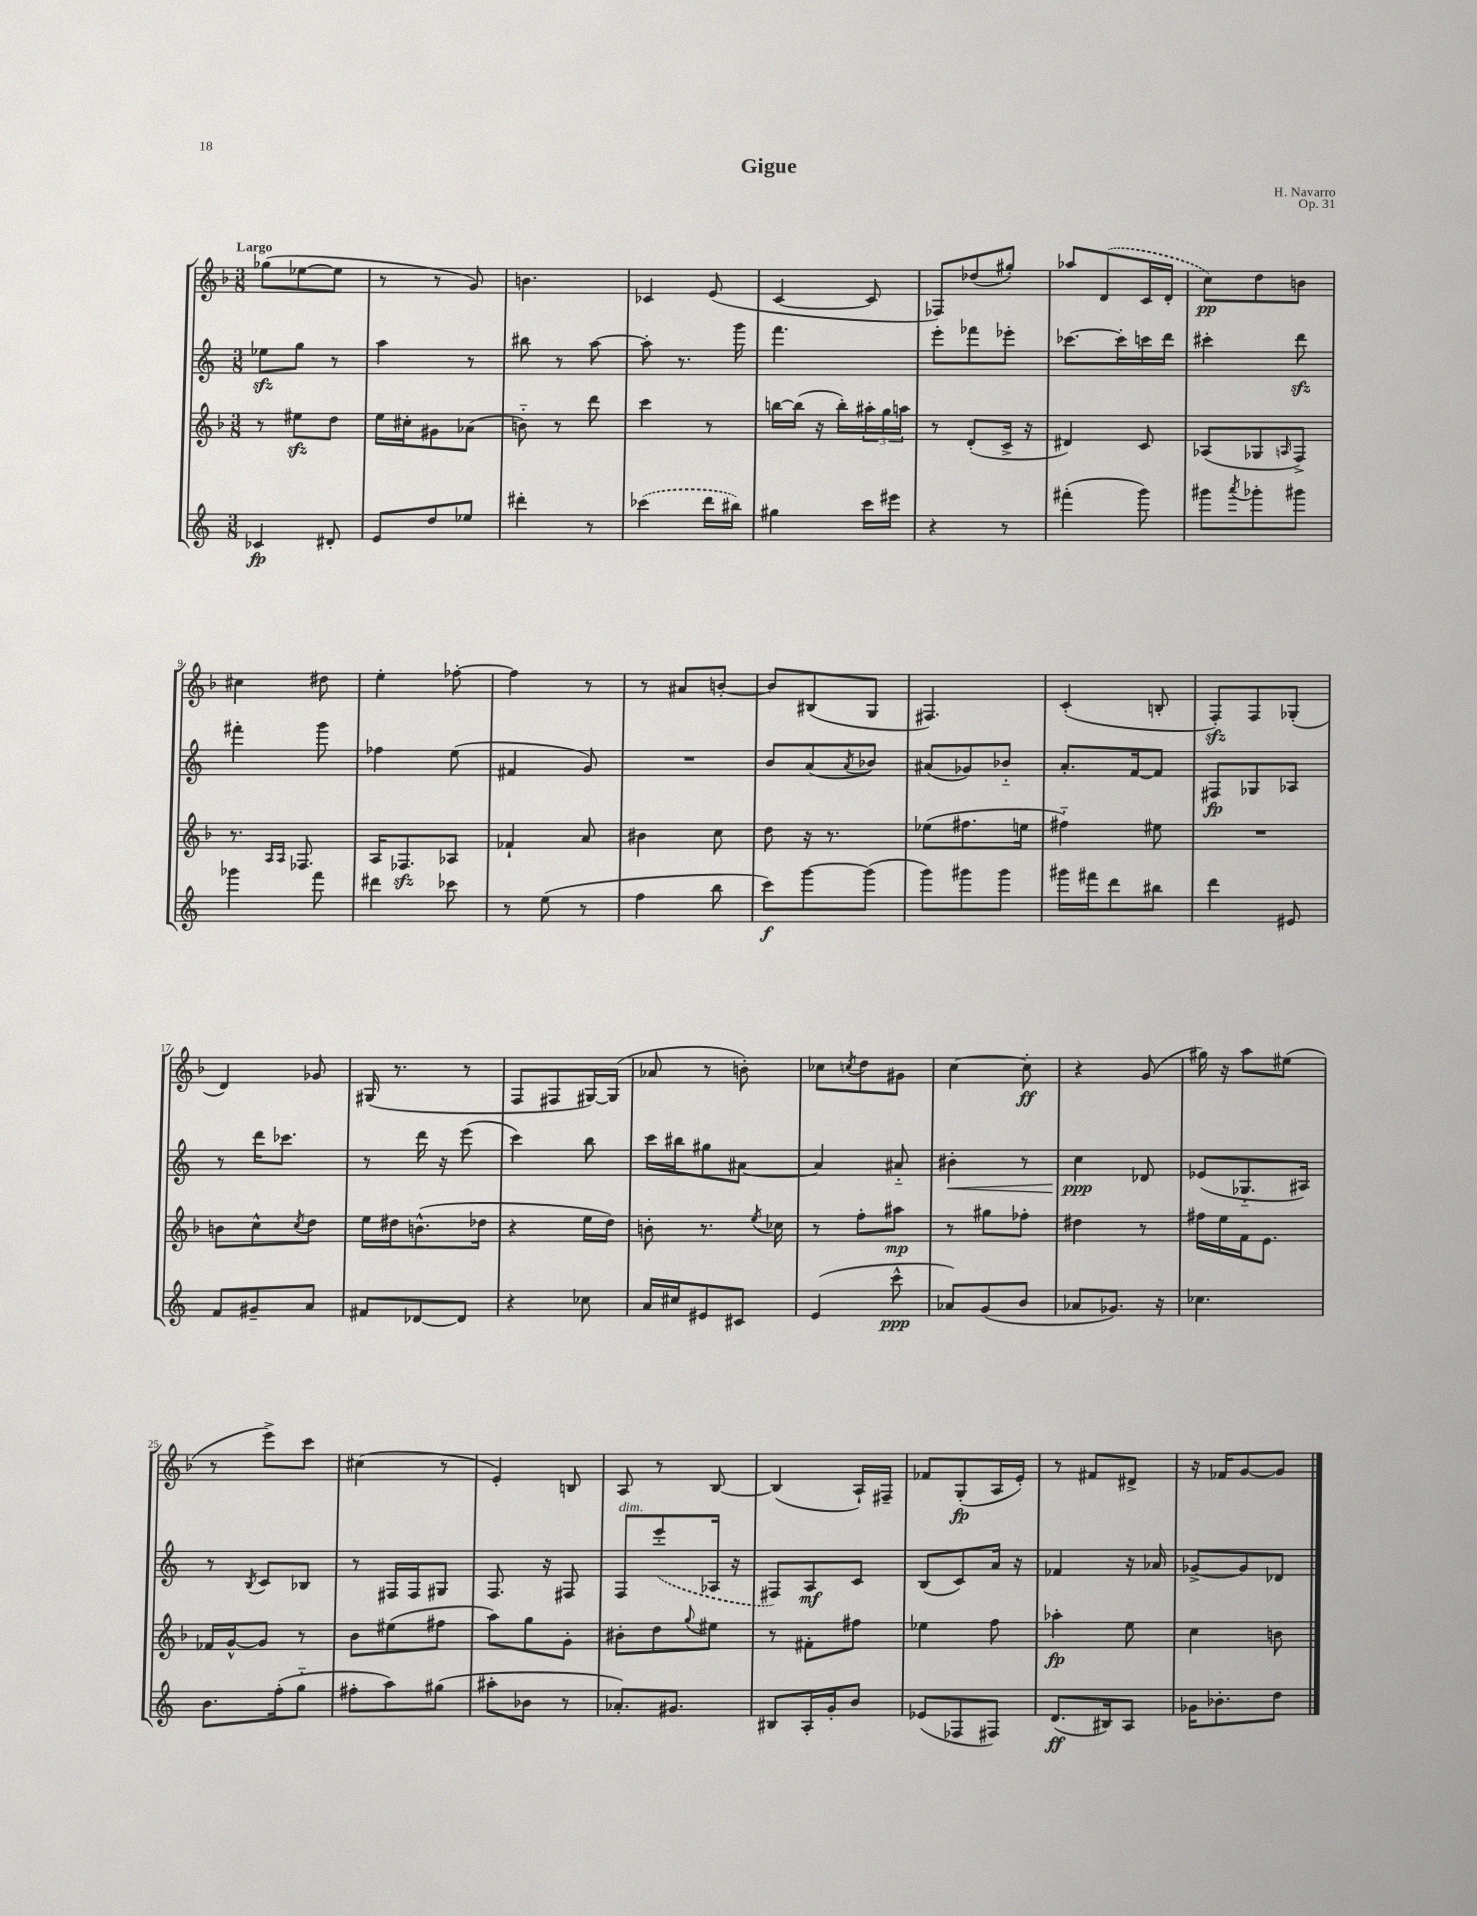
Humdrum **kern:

**kern	**kern	**kern	**kern
*staff4	*staff3	*staff2	*staff1
*clefG2	*clefG2	*clefG2	*clefG2
*k[]	*k[b-]	*k[]	*k[b-]
*M3/8	*M3/8	*M3/8	*M3/8
4c-	8r	8ee-	(8gg-
.	8ee#	8gg	[8ee-
8d#'	8dd	8r	8ee-]
=	=	=	=
8e	16ee	4aa	8r
.	16cc#'	.	.
8dd	8g#	.	8r
8ee-	(8a-	8r	8g)
=	=	=	=
4ddd#'	8b'~)	8bb#	4.b
.	8r	8r	.
8r	8ddd	[8aa	.
=	=	=	=
(4ccc-	4ccc	8aa']	4c-
.	.	8.r	.
16ddd	8r	.	(8e
16bb#)	.	16ggg	.
=	=	=	=
4gg#	[16bb	4.fff	[4c
.	(16bb]	.	.
.	16r	.	.
.	16bb')	.	.
16ccc	24aa#'	.	8c]
.	24gg	.	.
16eee#	.	.	.
.	24aa	.	.
=	=	=	=
4r	8r	8eee'	8F-)
.	(8d'	8fff-	(8dd-
8r	16c^	8eee-'	8gg#')
.	16r	.	.
=	=	=	=
(4fff#'	4d#)	[8.ccc-	8aa-
.	.	.	(8d
.	.	16ccc-']	.
8ggg)	8c	16ccc	16c
.	.	16ddd	16d'
=	=	=	=
8ggg#	(8A-	4ccc#'	8cc)
8qaaa	.	.	.
8ggg-'	8G-	.	8dd
.	16qqA	.	.
8ggg#	8F^)	8ddd	8b
=	=	=	=
4ggg-	8.r	4fff#'	4cc#
.	16qqA	.	.
.	16qqA	.	.
.	8.F-	.	.
8fff	.	8ggg	8dd#
=	=	=	=
4ddd#	16A	4ff-	4ee'
.	8.F-	.	.
8ccc-	8A-	(8ee	[8ff-'
=	=	=	=
8r	4f-`	4f#	4ff-]
(8ee	.	.	.
8r	8a	8g)	8r
=	=	=	=
4ff	4b#	4.r	8r
.	.	.	8a#
8bb	8cc	.	[8b'
=	=	=	=
8ccc)	8dd	8b	8b]
[8ggg	16r	(8a	(8B#
.	8.r	.	.
.	.	8qa	.
(8ggg]	.	8b-)	8G
=	=	=	=
8ggg)	(8ee-	(8a#	4.F#)
8ggg#	8.ff#	8g-)	.
8ggg#	.	8b-'~	.
.	16ee	.	.
=	=	=	=
16ggg#	4ff#'~)	8.a'	(4c'
16fff#	.	.	.
8ddd	.	.	.
.	.	[16f	.
8bb#	8ee#	8f]	8B'
=	=	=	=
4ddd	4.r	8F#	8F')
.	.	8G-	8F
8e#	.	8A-	(8G-'
=	=	=	=
8f	8b	8r	4d)
8g#~	8cc^^	16ddd	.
.	.	8.ccc-	.
.	8qcc	.	.
8a	8dd	.	8g-
=	=	=	=
8f#	16ee	8r	(16G#
.	16dd#	.	8.r
[8d-	(8.b^^	16ddd	.
.	.	16r	.
8d-]	.	(8eee	8r
.	16dd-	.	.
=	=	=	=
4r	4r	4ccc)	8F
.	.	.	8F#
8cc-	16ee	8bb	[16G#)
.	16dd)	.	(16G#]
=	=	=	=
16a	8b'	16ccc	8a-
16cc#	.	16bb#	.
8e#	8.r	8gg#	8r
8c#	.	[8a#	8b')
.	8qee	.	.
.	16cc-	.	.
=	=	=	=
(4e	8r	4a#]	8cc-
.	.	.	8qcc
.	8ff'	.	8dd
8ccc^^	8aa#	8a#'~	8g#
=	=	=	=
8a-)	8r	4b#'	[4cc
(8g	8gg#	.	.
8b	8ff-'	8r	8cc']
=	=	=	=
8a-	4dd#	4cc	4r
8.g-)	.	.	.
.	8r	8d-	(8g
16r	.	.	.
=	=	=	=
4.cc-	16ff#	(8e-	16gg#)
.	16ee	.	16r
.	16f	8.G-'~	8aa
.	8.e	.	.
.	.	.	(8ee#
.	.	16A#)	.
=	=	=	=
8.b	16f-	8r	8r
.	[16g^^	.	.
.	.	8qB	.
.	8g]	8c	8eee^)
(16ff'	.	.	.
8gg'~	8r	8B-	8ccc
=	=	=	=
8ff#'	8b-	8r	(4cc#
8aa)	(8ee#	16F#	.
.	.	16F#	.
(8gg#	8ff#	8G#	8r
=	=	=	=
8aa#'	8aa)	8.F	4e')
8b-	8gg	.	.
.	.	16r	.
8r	8g'	8F#	8B
=	=	=	=
8.a-')	8b#'	8F	8A
.	8dd	(8eee'	8r
8.g#	.	.	.
.	8qqgg	.	.
.	8ee#	16A-	[8B-
.	.	16r	.
=	=	=	=
8B#	8r	8F#)	(4B-]
16A'	8f#'	8A	.
16g'	.	.	.
8b	8ff#	8c	16A`)
.	.	.	16F#~
=	=	=	=
(8e-	4ee-	(8B	8f-
8F-	.	8c)	(8G'
8F#)	8ff	16a	16A
.	.	16r	16e')
=	=	=	=
(8.d	4aa-'	4f-	8r
.	.	.	8f#
16B#)	.	.	.
8A	8ee	16r	8d#^
.	.	16a-	.
=	=	=	=
16g-	4cc	[8g-^	16r
8.b-'	.	.	16f-
.	.	8g-]	[8g
8dd	8b	8d-	8g]
==	==	==	==
*-	*-	*-	*-
